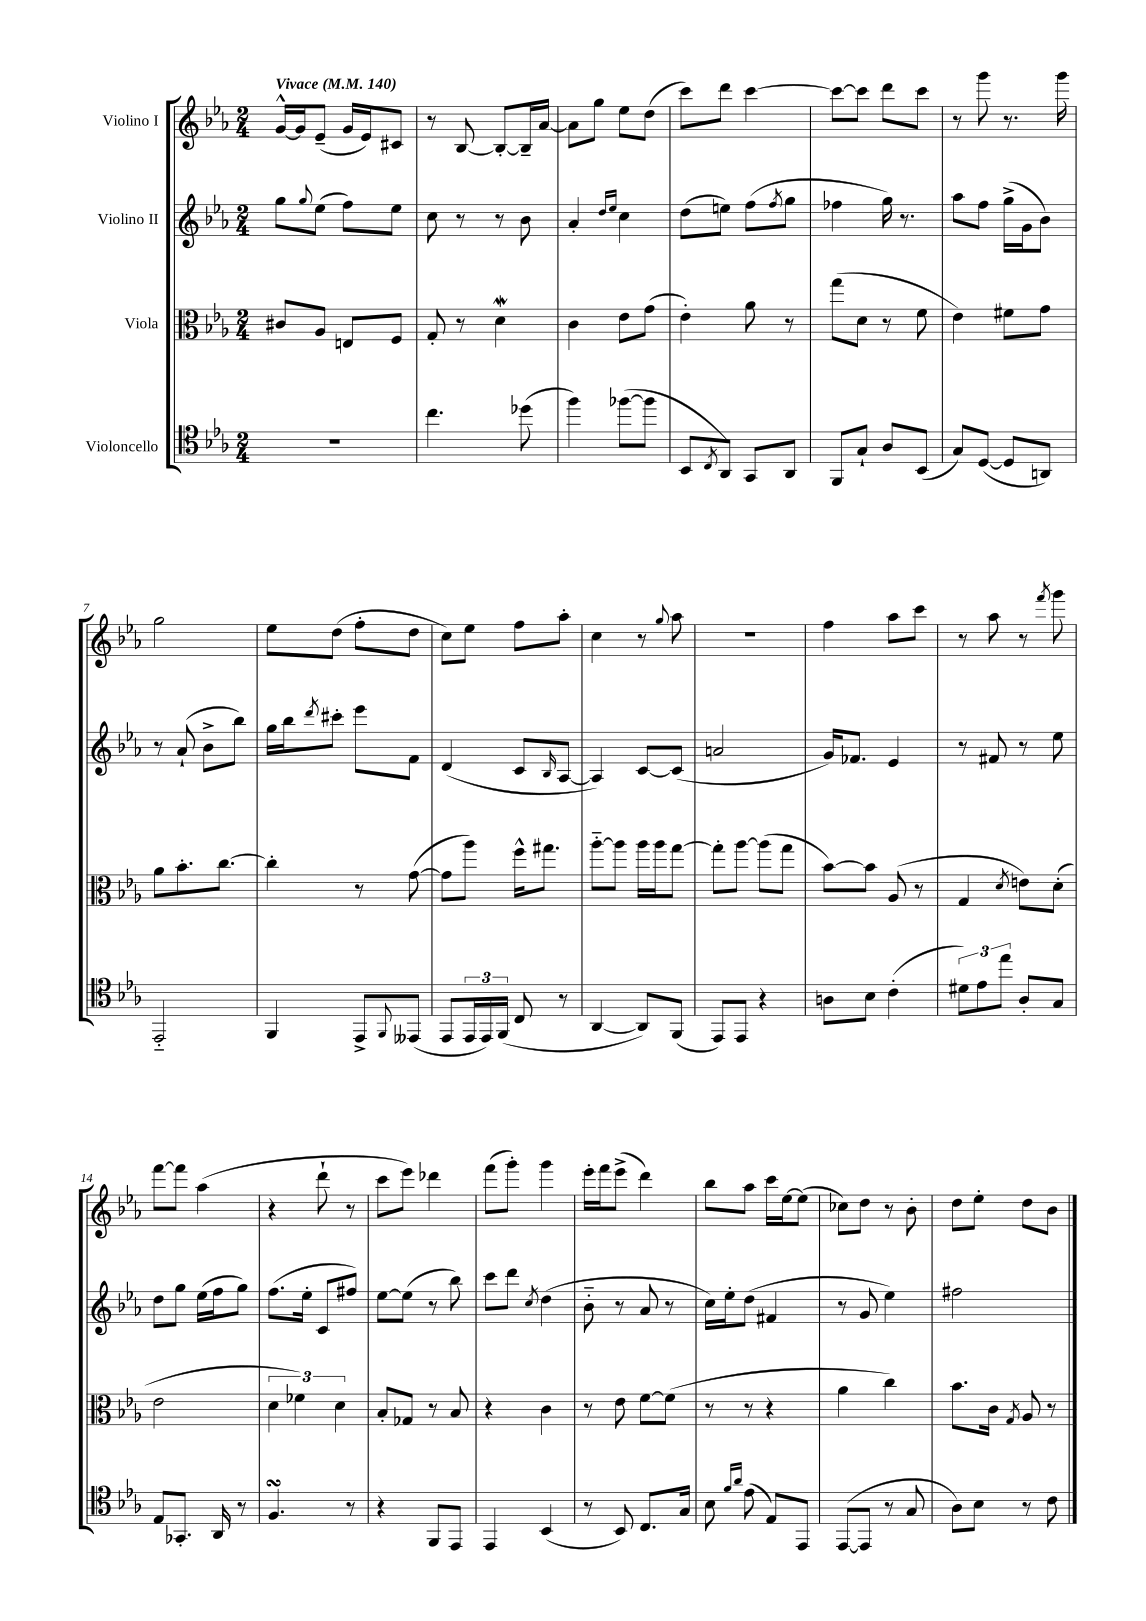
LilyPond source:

<<
\new StaffGroup <<
\new Staff = "s0" \with { instrumentName = "Violino I" } {
    \clef treble \key ees \major \numericTimeSignature \time 2/4 \tempo "Vivace" 4 = 140
    g'16~-^ g'16 ees'8--( g'16 ees'16) cis'8 |
    r8 bes8~ bes8~-. bes16-- aes'16~ |
    aes'8 g''8 ees''8 d''8( |
    c'''8) d'''8 c'''4~ |
    c'''8~ c'''8 d'''8 c'''8 |
    r8 g'''8 r8. g'''16 |
    g''2 |
    ees''8 d''8( f''8-. d''8 |
    c''8) ees''8 f''8 aes''8-. |
    c''4 r8 \appoggiatura { g''8 } aes''8 |
    R2 |
    f''4 aes''8 c'''8 |
    r8 aes''8 r8 \acciaccatura { f'''8 } g'''8 |
    f'''8~ f'''8 aes''4( |
    r4 d'''8-! r8 |
    c'''8 ees'''8) des'''4 |
    f'''8( g'''8-.) g'''4 |
    ees'''16-. f'''16 ees'''8->( d'''4) |
    bes''8 aes''8 c'''16 ees''16~ ees''8( |
    ces''8) d''8 r8 bes'8-. |
    d''8 ees''8-. d''8 bes'8 \bar "|." |
}
\new Staff = "s1" \with { instrumentName = "Violino II" } {
    \clef treble \key ees \major \numericTimeSignature \time 2/4
    g''8 \appoggiatura { g''8 } ees''8( f''8) ees''8 |
    c''8 r8 r8 bes'8 |
    aes'4-. \grace { d''16 ees''16 } c''4 |
    d''8( e''8) f''8( \acciaccatura { f''8 } g''8 |
    fes''4 g''16) r8. |
    aes''8 f''8 g''16->( g'16 bes'8) |
    r8 aes'8-!( bes'8-> bes''8) |
    g''16 bes''16 \acciaccatura { d'''8 } cis'''8-. ees'''8 f'8 |
    d'4( c'8 \grace { bes16 } aes8~ |
    aes4) c'8~ c'8( |
    a'2 |
    g'16) fes'8. ees'4 |
    r8 fis'8 r8 ees''8 |
    d''8 g''8 ees''16( f''16 g''8) |
    f''8.( ees''16-. c'8 fis''8) |
    ees''8~ ees''8( r8 bes''8) |
    c'''8 d'''8 \acciaccatura { c''8 } d''4( |
    bes'8-_ r8 aes'8 r8 |
    c''16) ees''16-. d''8( fis'4 |
    r8 g'8 ees''4) |
    fis''2 \bar "|." |
}
\new Staff = "s2" \with { instrumentName = "Viola" } {
    \clef alto \key ees \major \numericTimeSignature \time 2/4
    cis'8 aes8 e8 f8 |
    g8-. r8 d'4\mordent |
    c'4 ees'8 g'8( |
    ees'4-.) aes'8 r8 |
    g''8( d'8 r8 f'8 |
    ees'4) fis'8 g'8 |
    aes'8 bes'8.-. c''8.~ |
    c''4-. r8 g'8~( |
    g'8 aes''8) f''16-^ gis''8. |
    aes''8~-_ aes''8 aes''16 aes''16 g''8~ |
    g''8-. aes''8~ aes''8( g''8 |
    bes'8~) bes'8 aes8( r8 |
    g4 \acciaccatura { d'8 } e'8) d'8-.( |
    ees'2 |
    \tuplet 3/2 { d'4 fes'4) d'4 } |
    bes8-. ges8 r8 bes8 |
    r4 c'4 |
    r8 ees'8 f'8~ f'8( |
    r8 r8 r4 |
    aes'4 c''4) |
    bes'8. c'16 \acciaccatura { g8 } aes8 r8 \bar "|." |
}
\new Staff = "s3" \with { instrumentName = "Violoncello" } {
    \clef tenor \key ees \major \numericTimeSignature \time 2/4
    r2 |
    c''4. des''8( |
    f''4) fes''8~( fes''8 |
    bes,8 \acciaccatura { c8 } aes,8) g,8 aes,8 |
    f,8 g8-! aes8 bes,8( |
    g8) d8~( d8 a,8) |
    ees,2-_ |
    f,4 ees,8-> \appoggiatura { f,8 } eeses,8( |
    ees,8 \tuplet 3/2 { ees,16 ees,16) f,16( } c8 r8 |
    aes,4~ aes,8) f,8( |
    ees,8) ees,8 r4 |
    a8 bes8 c'4-.( |
    \tuplet 3/2 { dis'8) ees'8 ees''8 } aes8-. g8 |
    ees8 ges,8.-. aes,16 r8 |
    f4.\turn r8 |
    r4 f,8 ees,8 |
    ees,4 bes,4( |
    r8 bes,8) c8. g16 |
    bes8 \grace { f'16 aes'16 } ees'8( ees8) ees,8 |
    ees,8~( ees,8 r8 g8 |
    aes8) bes8 r8 c'8 \bar "|." |
}
>>
>>
